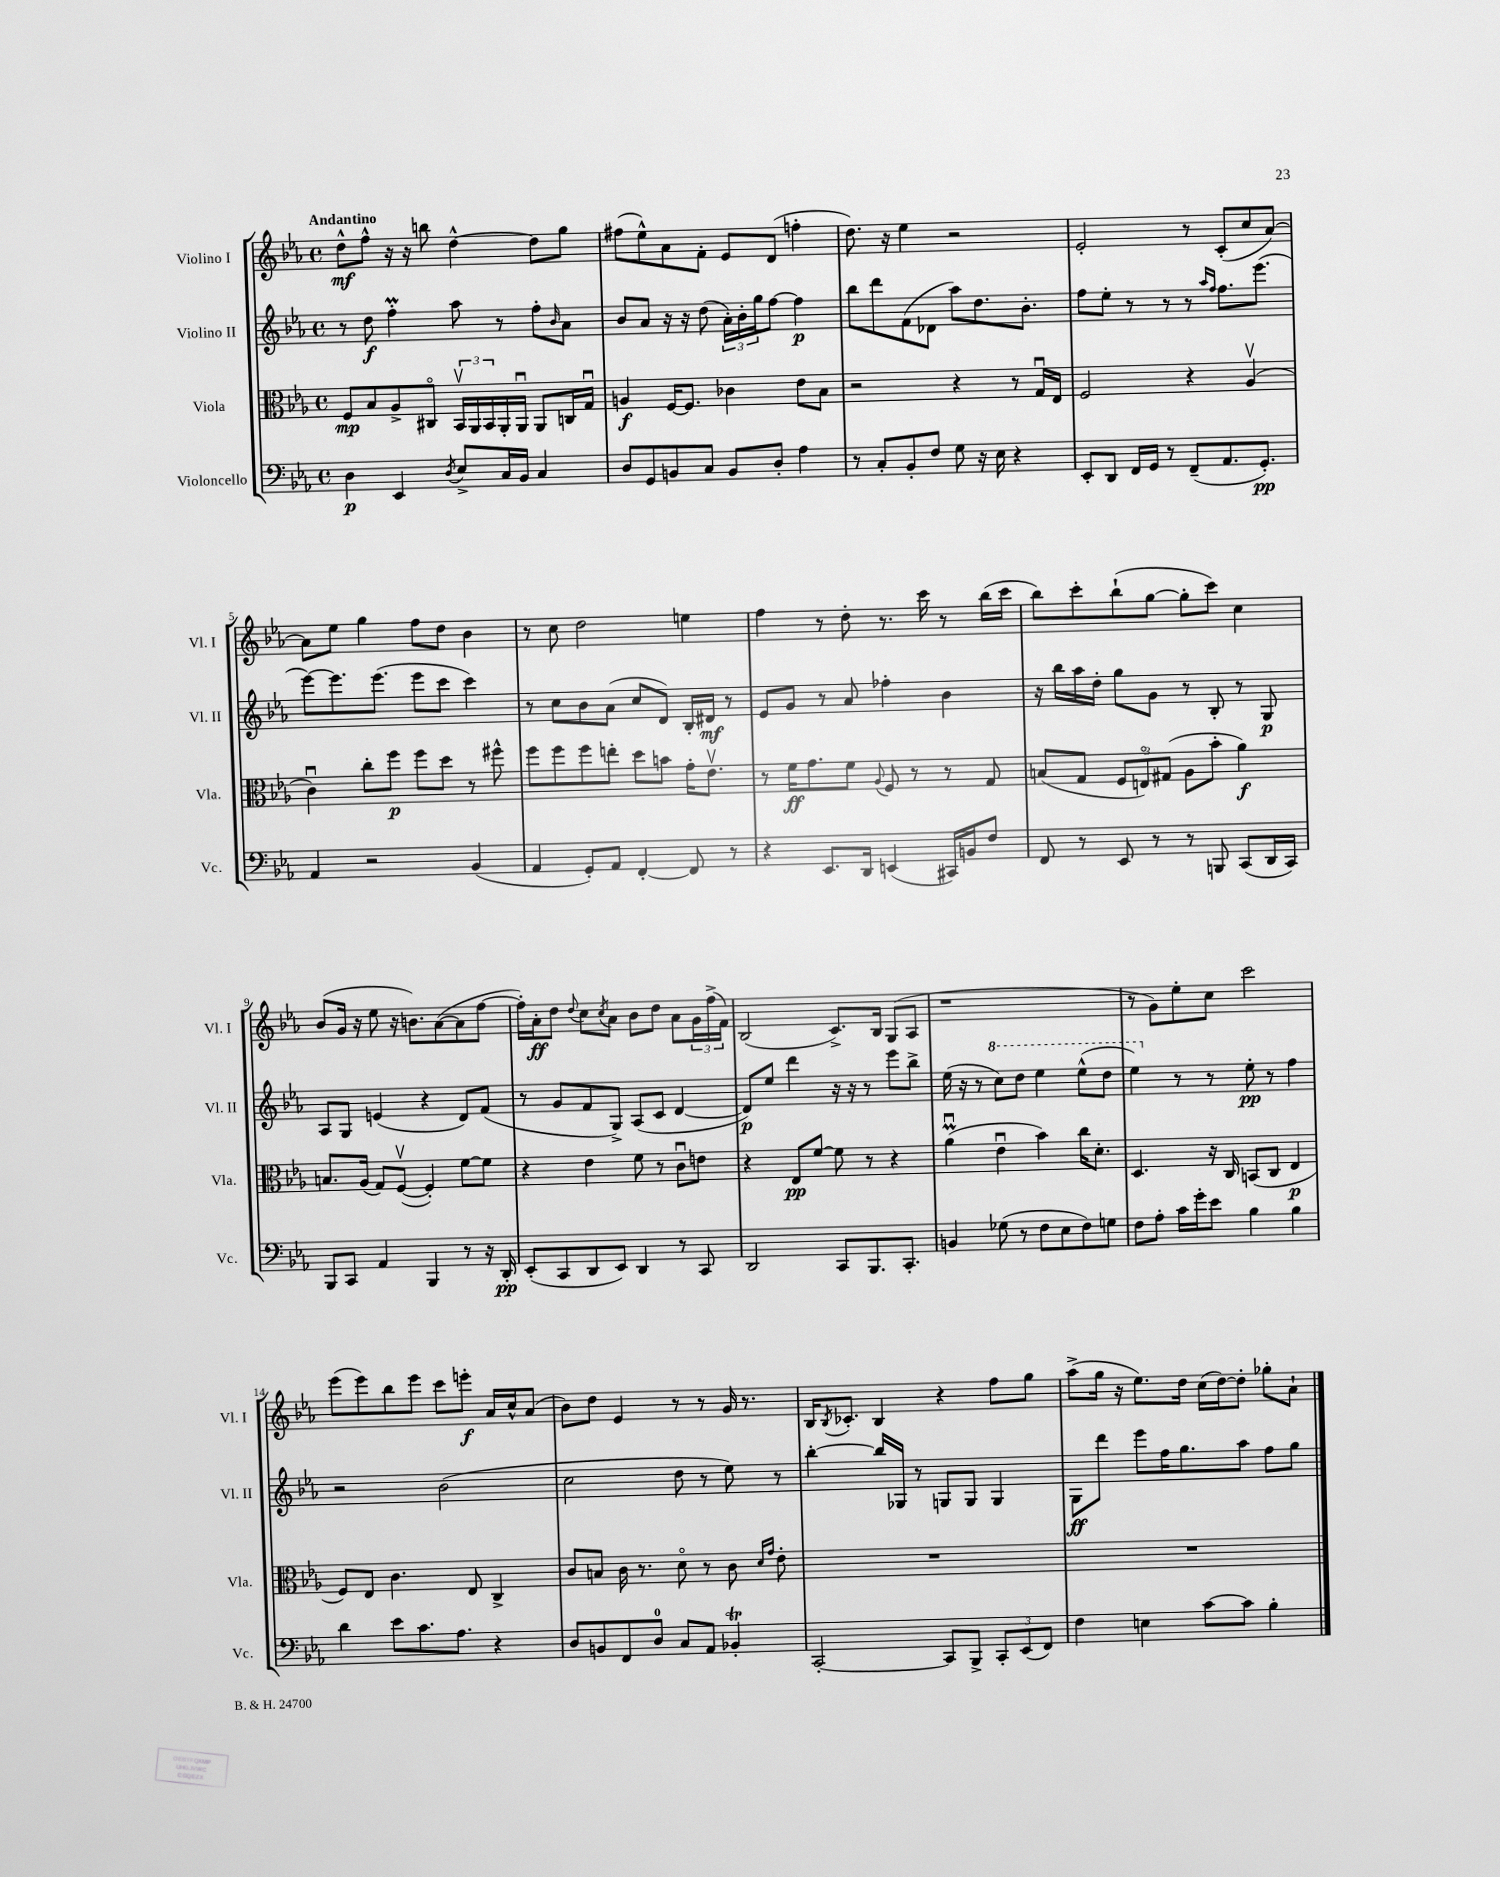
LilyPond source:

<<
\new StaffGroup <<
\new Staff = "s0" \with { instrumentName = "Violino I" shortInstrumentName = "Vl. I" } {
    \clef treble \key ees \major \defaultTimeSignature \time 4/4 \tempo "Andantino"
    d''8-^\mf f''8-^ r16 r16 b''8 d''4~-^ d''8 g''8 |
    fis''8( ees''8-^) aes'8 f'8-. ees'8 d'8( f''4-. |
    d''8.) r16 ees''4 r2 |
    ees'2-. r8 c'8-.( c''8 aes'8~) |
    aes'8 ees''8 g''4 f''8 d''8 bes'4 |
    r8 c''8 d''2 e''4 |
    f''4 r8 d''8-. r8. c'''16 r8 bes''16( c'''16 |
    bes''8) c'''8-. bes''8-!( g''8~ g''8-. c'''8) c''4 |
    bes'8( g'16 r16 ees''8 r16 b'8.) aes'8~( aes'8 f''8~ |
    f''16-.) aes'16-.\ff d''8 \appoggiatura { d''8 } c''8 \acciaccatura { c''8 } aes'8 bes'8 d''8 aes'8 \tuplet 3/2 { g'16 f''16->( f'16) } |
    bes2( c'8.->) bes16 g8( aes8 |
    r1 |
    r8 g'8) ees''8-. c''8 c'''2 |
    ees'''8( ees'''8) bes''8 ees'''8 c'''8 e'''8-.\f aes'16 c''16-^ aes'8( |
    bes'8) d''8 ees'4 r8 r8 g'16 r8. |
    bes16 \acciaccatura { bes8 } ces'8.-. bes4 r4 f''8 g''8 |
    aes''8->( g''16 r16 ees''8.) d''16 c''16( d''16~) d''8-. ges''8-. aes'8-! \bar "|." |
}
\new Staff = "s1" \with { instrumentName = "Violino II" shortInstrumentName = "Vl. II" } {
    \clef treble \key ees \major \defaultTimeSignature \time 4/4
    r8 d''8\f f''4-.\prall aes''8 r8 f''8-. \grace { bes'16 } aes'8 |
    bes'8 aes'8 r16 r16 d''8( \tuplet 3/2 { aes'16-.) bes'16-. g''16 } f''8~ f''4\p |
    bes''8 d'''8 f'8( des'8 aes''8) d''8. bes'8.-. |
    f''8 ees''8-. r8 r8 r8 \grace { aes''16 f''16 } f''8. ees'''8.( |
    ees'''8~) ees'''8. ees'''8.( ees'''8 c'''8 c'''4) |
    r8 c''8 bes'8 aes'8( c''8 d'8) bes16-. dis'16\mf r8 |
    ees'8 g'8 r8 aes'8 fes''4-. bes'4 |
    r16 bes''16 aes''16 d''16-. g''8 g'8 r8 bes8-. r8 g8\p |
    aes8 g8 e'4( r4 d'8) f'8( |
    r8 g'8 f'8 g8->) aes8( c'8 d'4~ |
    d'8\p) ees''8 d'''4 r16 r16 r8 ees'''8 bes''8-> |
    ees''16( r16 r8 \ottava #1 c'''8) d'''8 ees'''4 ees'''8-^( d'''8 |
    ees'''4) \ottava #0 r8 r8 ees''8-.\pp r8 f''4 |
    r2 bes'2( |
    c''2 d''8 r8 ees''8) r8 |
    bes''4~-. bes''16 ges16 r8 g8 g8 g4 |
    g8\ff d'''8 ees'''8 f''16 g''8. aes''8 f''8 g''8 \bar "|." |
}
\new Staff = "s2" \with { instrumentName = "Viola" shortInstrumentName = "Vla." } {
    \clef alto \key ees \major \defaultTimeSignature \time 4/4
    f8\mp bes8 aes8-> cis8\flageolet \tuplet 3/2 { bes,16\upbow aes,16 bes,16 } aes,16-. aes,16\downbow aes,8 c16 g16\downbow |
    a4\f f16~ f8. ces'4 ees'8 bes8 |
    r2 r4 r8 g16\downbow ees16 |
    f2 r4 aes4\upbow( |
    c'4\downbow) c''8-. f''8\p f''8 d''8 r8 fis''8-^ |
    f''8 f''8 f''8 e''8-. d''8 b'8 g'16-. ees'8.\upbow |
    r8 f'16\ff g'8. f'8 \appoggiatura { aes8 } f8 r8 r8 g8 |
    b8( g8 \tuplet 3/2 { f8 e8\flageolet) gis8( } aes8 bes'8-. aes'4\f) |
    b8. aes16( g8) f8~\upbow( f4-.) f'8~ f'8 |
    r4 ees'4 f'8 r8 c'8\downbow e'8 |
    r4 ees8\pp f'8~ f'8 r8 r4 |
    aes'4\downbow\prall( ees'4\downbow bes'4) c''16 d'8.-. |
    d4. r16 c16 b,8( c8 ees4\p |
    f8) ees8 c'4. ees8 c4-> |
    c'8 b8 c'16 r8. d'8\flageolet r8 c'8 \grace { d'16 g'16 } ees'8-. |
    R1 |
    R1 \bar "|." |
}
\new Staff = "s3" \with { instrumentName = "Violoncello" shortInstrumentName = "Vc." } {
    \clef bass \key ees \major \defaultTimeSignature \time 4/4
    d4\p ees,4 \acciaccatura { d8 } ees8-> c16 bes,16 c4 |
    d8 g,8 b,8 c8 b,8 d8-. aes4 |
    r8 c8-. bes,8-. f8 g8 r16 ees16 r4 |
    ees,8-. d,8 f,16 g,16 r8 f,8--( aes,8. g,8.-.\pp) |
    aes,4 r2 bes,4( |
    aes,4 g,8-.) aes,8 f,4~-. f,8 r8 |
    r4 ees,8. d,16 e,4( cis,16) b,16 f8 |
    f,8 r8 ees,8 r8 r8 b,,8 c,8( d,16 c,16) |
    bes,,8 c,8 aes,4 bes,,4 r8 r16 d,16-.\pp |
    ees,8-.( c,8 d,8 ees,8) d,4 r8 c,8 |
    d,2 c,8 bes,,8. c,8.-. |
    b,4 ges8( r8 f8 ees8 f8) g8 |
    f8 aes8-. c'16 g'16-. ees'8 bes4 bes4 |
    d'4 ees'8 c'8. aes8. r4 |
    d8 b,8 f,8 d8-0 c8 aes,8 bes,4-.\trill |
    c,2~-. c,8 bes,,8-> \tuplet 3/2 { c,8-. ees,8( f,8) } |
    f4 e4 c'8~ c'8 bes4-. \bar "|." |
}
>>
>>
